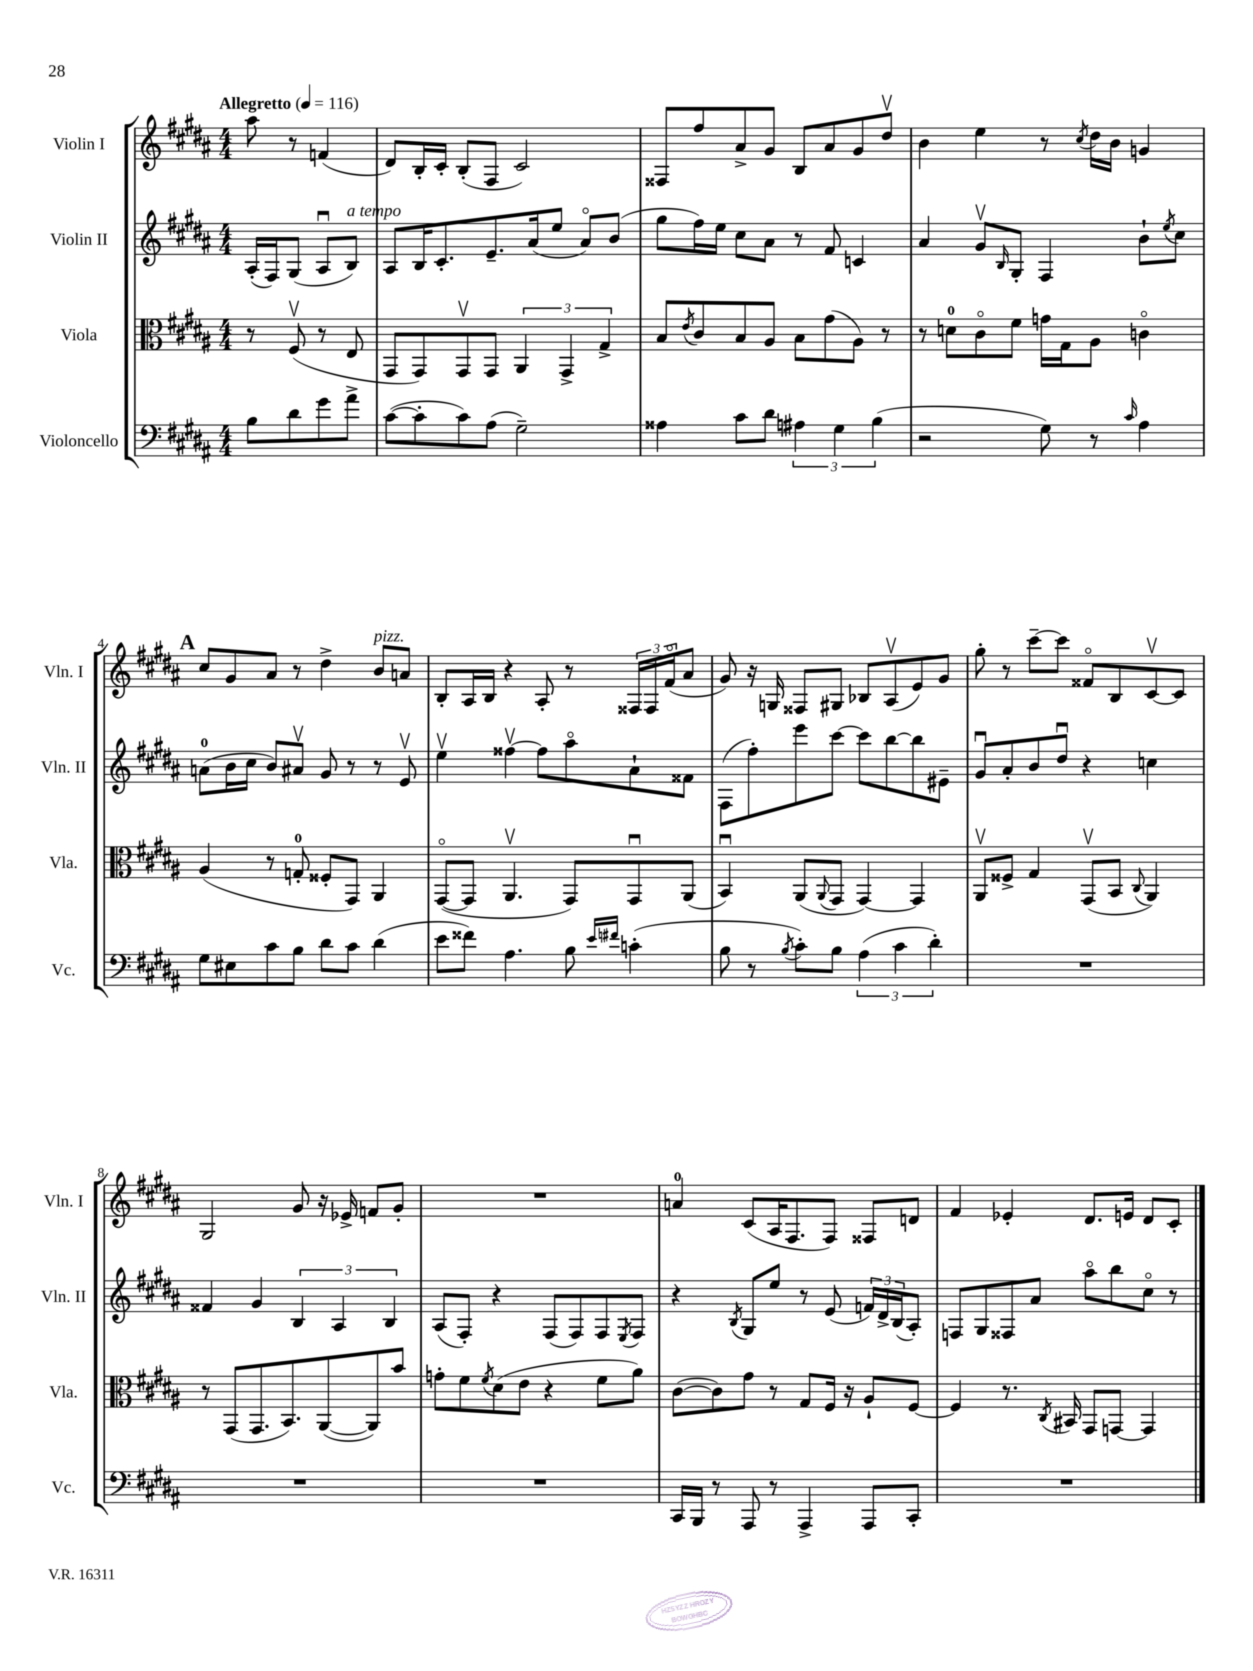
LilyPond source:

<<
\new StaffGroup <<
\new Staff = "s0" \with { instrumentName = "Violin I" shortInstrumentName = "Vln. I" } {
    \clef treble \key b \major \numericTimeSignature \time 4/4 \partial 2 \tempo "Allegretto" 4 = 116
    ais''8 r8 f'4( |
    dis'8) b16-. cis'16-. b8-.( fis8 cis'2) |
    fisis8 fis''8 ais'8-> gis'8 b8 ais'8 gis'8 dis''8\upbow |
    b'4 e''4 r8 \acciaccatura { cis''8 } dis''16 b'16 g'4 |
    \mark \markup { \bold "A" } cis''8 gis'8 ais'8 r8 dis''4-> b'8^\markup { \italic "pizz." } a'8 |
    b8-. ais16 b16 r4 ais8-. r8 \tuplet 3/2 { fisis16 fisis16 fis'16\flageolet( } ais'8 |
    gis'8) r16 g16 fisis8 gis8 bes8 ais8\upbow( e'8) gis'8 |
    gis''8-. r8 cis'''8~-- cis'''8 fisis'8\flageolet b8 cis'8~\upbow cis'8 |
    gis2 gis'8 r16 ees'16-> f'8 gis'8-. |
    R1 |
    a'4-0 cis'8( ais16 fis8. fis8) fisis8 d'8 |
    fis'4 ees'4-. dis'8. e'16 dis'8 cis'8-. \bar "|." |
}
\new Staff = "s1" \with { instrumentName = "Violin II" shortInstrumentName = "Vln. II" } {
    \clef treble \key b \major \numericTimeSignature \time 4/4 \partial 2
    ais16-.( fis16) gis8( ais8\downbow b8^\markup { \italic "a tempo" }) |
    ais8 b16 cis'8.-. e'8.-- ais'16( e''8 ais'8\flageolet) b'8( |
    gis''8 fis''16) e''16 cis''8 ais'8 r8 fis'8 c'4 |
    ais'4 gis'8\upbow \grace { b16 } gis8-. fis4 b'8-! \acciaccatura { e''8 } cis''8 |
    \mark \markup { \bold "A" } a'8-0( b'16 cis''16 b'8) ais'8\upbow gis'8 r8 r8 e'8\upbow |
    e''4\upbow fisis''4~\upbow fisis''8 ais''8\flageolet ais'8-! fisis'8 |
    fis8( fis''8-.) e'''8 cis'''8~ cis'''8 b''8~ b''8 eis'8-- |
    gis'8\downbow ais'8-. b'8 dis''8\downbow r4 c''4 |
    fisis'4 gis'4 \tuplet 3/2 { b4 ais4 b4 } |
    ais8( fis8-.) r4 fis8( fis8) fis8 \acciaccatura { e8 } fis8 |
    r4 \acciaccatura { b8 } gis8 e''8 r8 e'8( \tuplet 3/2 { f'16) dis'16-> b16( } ais8-.) |
    f8 gis8 fisis8 ais'8 ais''8\flageolet b''8 cis''8\flageolet r8 \bar "|." |
}
\new Staff = "s2" \with { instrumentName = "Viola" shortInstrumentName = "Vla." } {
    \clef alto \key b \major \numericTimeSignature \time 4/4 \partial 2
    r8 fis8\upbow( r8 e8 |
    gis,8 gis,8) gis,8\upbow gis,8 \tuplet 3/2 { ais,4 gis,4-> gis4-> } |
    b8 \acciaccatura { e'8 } cis'8 b8 ais8 b8 gis'8( ais8) r8 |
    r8 d'8-0 cis'8\flageolet fis'8 g'16 gis16 ais8 c'4\flageolet |
    \mark \markup { \bold "A" } ais4( r8 g8-0-. fisis8-. gis,8) ais,4 |
    gis,8~\flageolet( gis,8 ais,4.\upbow gis,8) gis,8\downbow ais,8( |
    b,4\downbow) ais,8( \appoggiatura { ais,8 } gis,8 gis,4~) gis,4 |
    ais,8\upbow fisis8-> gis4 gis,8\upbow( b,8 \appoggiatura { cis8 } ais,4) |
    r8 gis,8( gis,8. b,8.) ais,8~( ais,8) b'8 |
    g'8-. fis'8 \acciaccatura { fis'8 } dis'8( e'8 r4 fis'8 ais'8) |
    cis'8~( cis'8) gis'8 r8 gis8 fis16 r16 ais8-! fis8~ |
    fis4 r8. \acciaccatura { cis8 } bis,16 gis,8 g,8~ g,4 \bar "|." |
}
\new Staff = "s3" \with { instrumentName = "Violoncello" shortInstrumentName = "Vc." } {
    \clef bass \key b \major \numericTimeSignature \time 4/4 \partial 2
    b8 dis'8 gis'8 ais'8-> |
    cis'8~( cis'8-. cis'8) ais8( gis2--) |
    aisis4 cis'8 dis'8 \tuplet 3/2 { ais4 gis4 b4( } |
    r2 gis8) r8 \grace { cis'16 } ais4 |
    \mark \markup { \bold "A" } gis8 eis8 cis'8 b8 dis'8 cis'8 dis'4( |
    e'8 fisis'8) ais4. b8 \grace { e'16 fis'16 } c'4-.( |
    b8 r8 \acciaccatura { b8 } cis'8-.) b8 \tuplet 3/2 { ais4( cis'4 dis'4-.) } |
    R1 |
    R1 |
    R1 |
    cis,16 b,,16 r8 ais,,8 r8 ais,,4-> ais,,8 cis,8-. |
    R1 \bar "|." |
}
>>
>>
